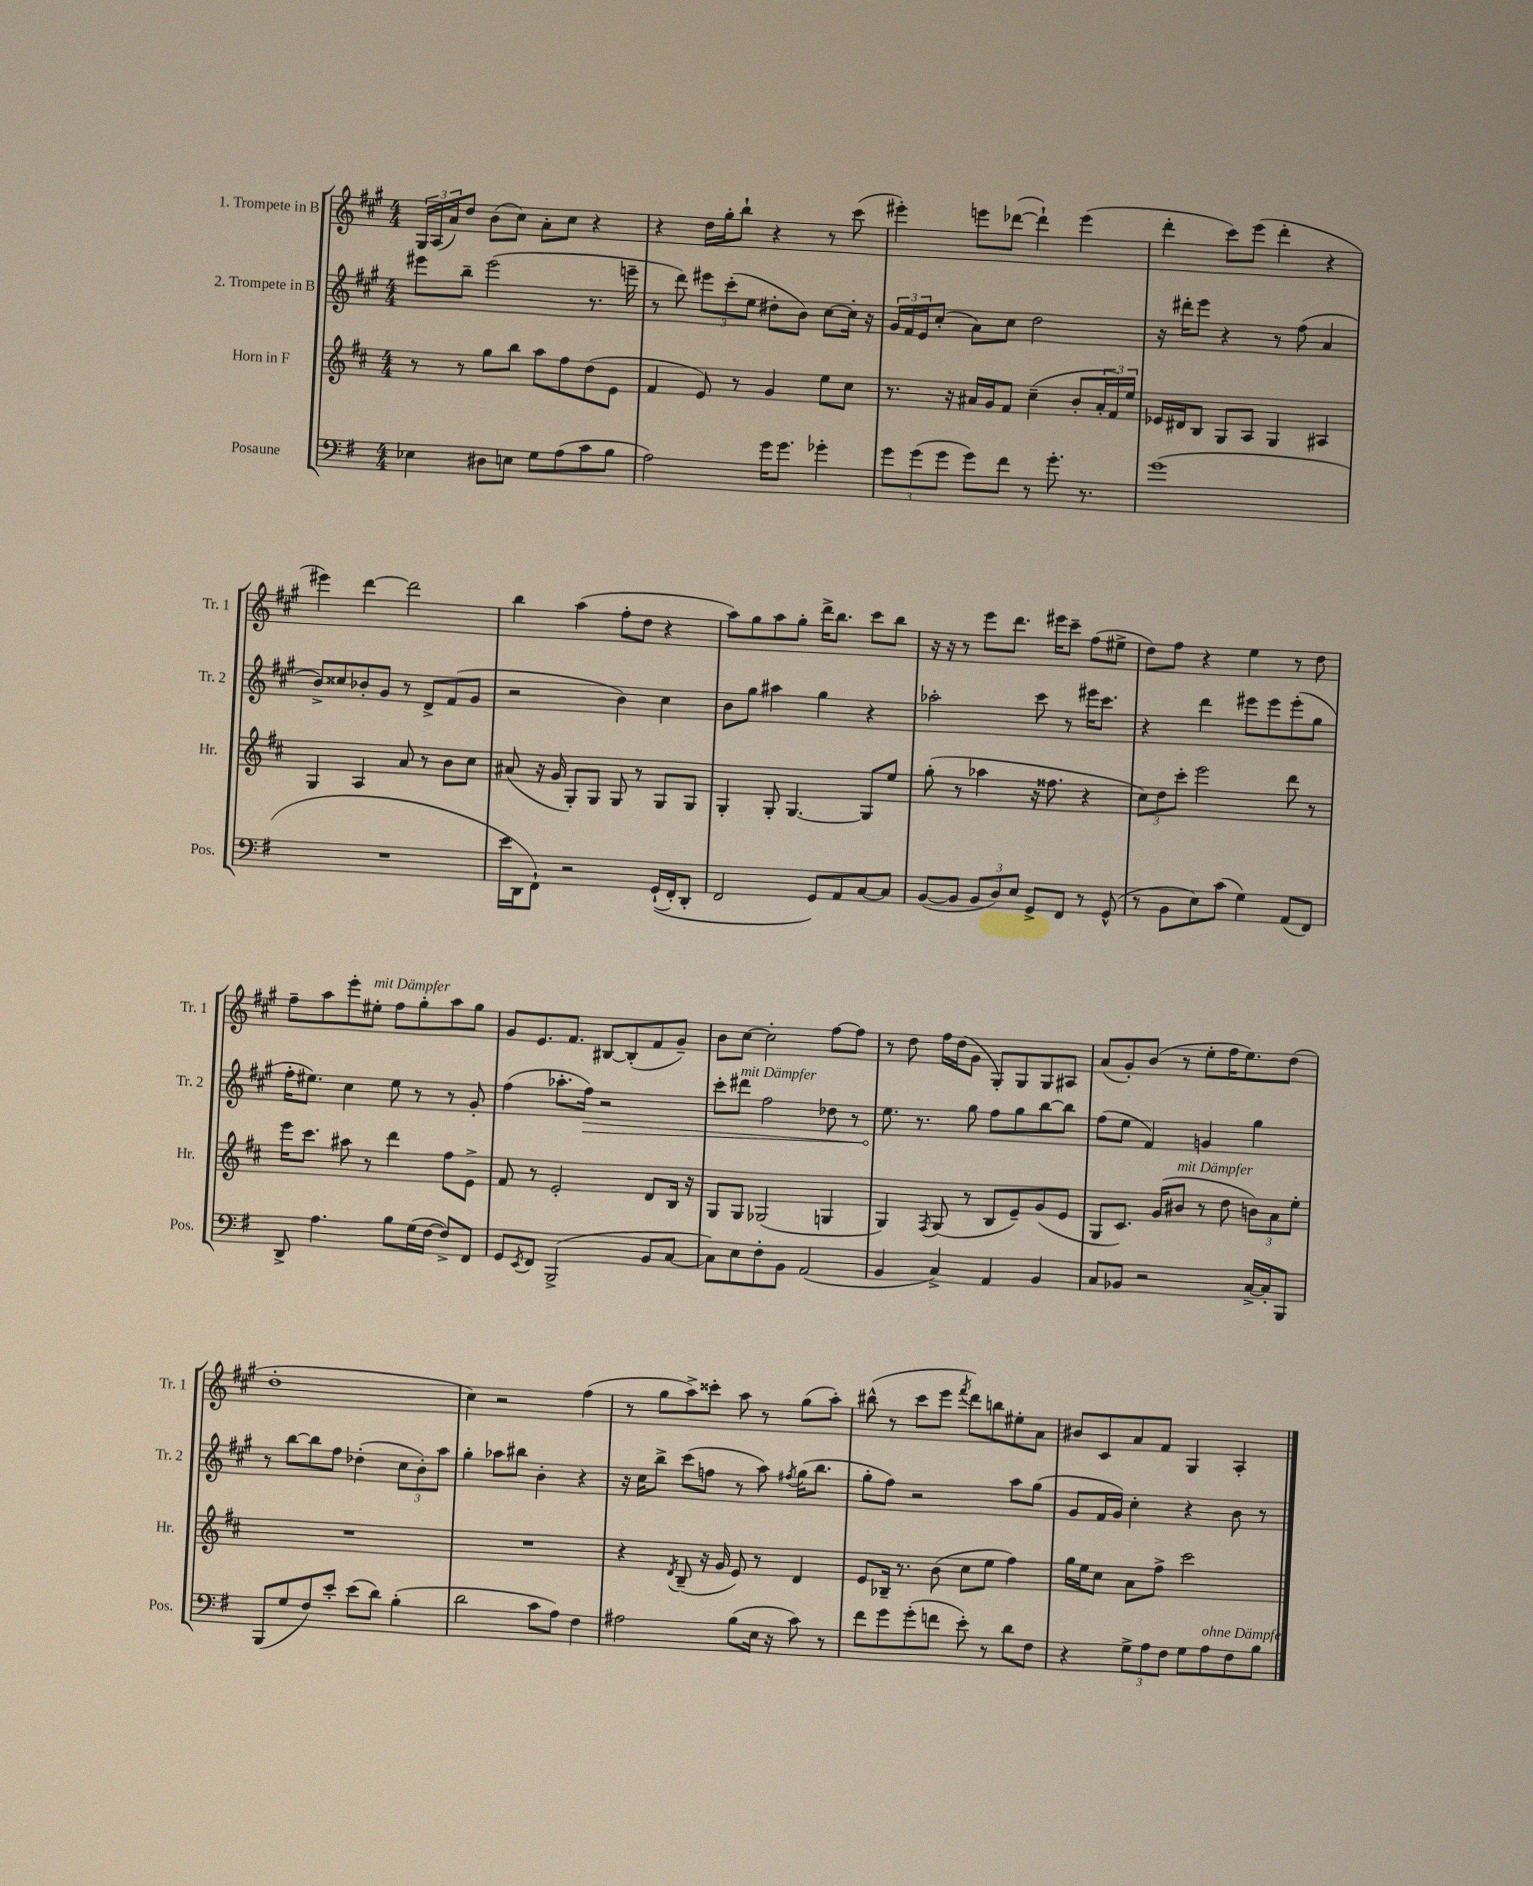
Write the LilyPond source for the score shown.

<<
\new StaffGroup <<
\new Staff = "s0" \with { instrumentName = "1. Trompete in B" shortInstrumentName = "Tr. 1" } {
    \clef treble \key a \major \numericTimeSignature \time 4/4
    \tuplet 3/2 { gis16 a16( a'16) } d''8 b'8( cis''8) a'8-. cis''8 r4 |
    r4 d''16 gis''16-. b''8-! r4 r8 cis'''8( |
    eis'''4-.) e'''8 des'''8~( des'''4-!) e'''4( |
    d'''4-. cis'''8) e'''8( d'''4-. r4 |
    eis'''4) d'''4~ d'''2 |
    b''4 a''4( fis''8-. d''8 r4 |
    a''8) gis''8 a''8 gis''8-. d'''16-> b''8. cis'''8 b''8 |
    r16 r16 r8 e'''8 d'''8. eis'''16 cis'''8-- fis''8( eis''8-> |
    d''8) fis''8 r4 e''4 r8 d''8 |
    fis''8-- a''8 e'''8-. eis''8-.^\markup { \italic "mit Dämpfer" } fis''8 gis''8-. a''8 gis''8 |
    gis'8 e'8. fis'8. bis8~ bis8-.( fis'8 gis'8--) |
    b'8 cis''8~ cis''2-. fis''8~ fis''8 |
    r8 d''8 fis''16 d''16( gis'8 gis8-.) gis8 gis8 ais8 |
    a'8( gis'8-.) b'8( r8 e''8-. fis''16 e''8.) d''8( |
    d''1-. |
    cis''4) r2 fis''4( |
    r8 gis''8 a''8->) cisis'''8-. a''8 r8 gis''8( a''8-.) |
    bis''8-^( r8 cis'''8 e'''8 \acciaccatura { fis'''8 } d'''8) b''8 eis''8-. a'8 |
    bis'8 cis'8 a'8 fis'8 gis4 a4-. \bar "|." |
}
\new Staff = "s1" \with { instrumentName = "2. Trompete in B" shortInstrumentName = "Tr. 2" } {
    \clef treble \key a \major \numericTimeSignature \time 4/4
    eis'''8 b''8-- eis'''2( r8. e'''16-- |
    r8 d'''8) \tuplet 3/2 { eis'''8 cis'''8-.( e''8 } dis''8-. b'8) cis''8~ cis''16-. r16 |
    \tuplet 3/2 { gis'16 fis'16 e'16 } cis''8-.( a'8) cis''8 d''2 |
    r16 dis'''16-. e'''8 r4 r8 fis''8( a'4 |
    b'8->) cisis''8 bes'8-. gis'8 r8 d'8-> fis'8( gis'8 |
    r2 b'4) cis''4 |
    b'8 gis''8 ais''4 gis''4 r4 |
    aes''2-. cis'''8 r8 eis'''16 cis'''8. |
    r4 d'''4 eis'''8 eis'''8 eis'''8-.( gis''8 |
    fis''16-. eis''8.) cis''4 eis''8 r8 r8 gis'8-. |
    fis''4( aes''8.-. \once \override Hairpin.circled-tip = ##t fis''16\>) r2 |
    cis'''8-. dis'''8^\markup { \italic "mit Dämpfer" } fis''2 des''8 r8 |
    e''8.\! r8. gis''8 fis''8 gis''8 b''8~ b''8 |
    fis''8( e''8 fis'4) g'4 gis''4 |
    r8 b''8~ b''8 fis''8 des''4-.( \tuplet 3/2 { cis''8 b'8-.) a''8 } |
    gis''4-. aes''8 bis''8 b'4-. r4 |
    r16 cis''16 b''8-> cis'''8( f''8 r8 a''8) \acciaccatura { fis''8 } gis''16( b''8. |
    gis''8-. fis''8) r2 a''8 gis''8( |
    gis'8 fis'16 gis'16) cis''4-. r4 b'8 r8 \bar "|." |
}
\new Staff = "s2" \with { instrumentName = "Horn in F" shortInstrumentName = "Hr." } {
    \clef treble \key d \major \numericTimeSignature \time 4/4
    r8 r8 g''8 b''8 a''8 fis''8 d''8( e'8 |
    fis'4 e'8) r8 g'4 e''8 cis''8 |
    r8. r16 ais'16 g'16 fis'8 cis''4--( b'8-. \tuplet 3/2 { ais'16-. fis'16) e''16 } |
    ees'16 dis'16 b8 g8 a8 g4 ais4 |
    g4 a4 a'8 r8 b'8 cis''8 |
    ais'8( r16 g'16 g8-.) g8 g8 r8 g8 g8 |
    g4-. g8-. g4.~ g8 e''8 |
    g''8-.( r8 aes''4 r16 fisis''8. r4 |
    \tuplet 3/2 { cis''8) d''8 cis'''8-. } e'''2 d'''8 r8 |
    e'''16 cis'''8. ais''8 r8 d'''4 fis''8 e'8-> |
    fis'8 r8 e'2-. d'8 b16 r16 |
    g8 g8 ges2( g4 |
    g4) \acciaccatura { fis8 } g8( r8 b8 e'8--) g'8( e'8 |
    g8 cis'8.) g'16( bis'8^\markup { \italic "mit Dämpfer" } r8 d''8 \tuplet 3/2 { b'8) a'8 e''8-. } |
    R1 |
    R1 |
    r4 \acciaccatura { d'8 } b8--( r16 g'16 e'8) r8 d'4 |
    e'8 bes16-- r8. b'8( cis''8 e''8 fis''4) |
    g''16 e''16 cis''8 a'8 fis''8-> cis'''2 \bar "|." |
}
\new Staff = "s3" \with { instrumentName = "Posaune" shortInstrumentName = "Pos." } {
    \clef bass \key g \major \numericTimeSignature \time 4/4
    ees4 dis8 e8 g8 a8( c'8 b8 |
    a2) g'16 g'8. ges'4-. |
    \tuplet 3/2 { g'8 g'8( g'8 } g'8) fis'8 r8 g'8.-. r8. |
    g'1( |
    R1 |
    e'16 d,16 fis,8-!) r2 g,16-!(\( fis,16-.) d,8-. |
    fis,2 g,8\) a,8 c8~ c8 |
    b,8~( b,8 \tuplet 3/2 { b,8 d8) e8 } g,8-> fis,8 r8 g,8-^( |
    r8 b,8 e8) c'8( g4) a,8( fis,8) |
    d,8-> a4. b8 g16( fis16~ fis8->) fis,8 |
    g,8 \acciaccatura { e,8 } fis,8 b,,2->( b,8 c8~ |
    c8) e8 fis8-. b,8 a,2( |
    b,4 c4->) a,4 b,4 |
    c8 bes,8 r2 c16~-> c16-. b,,8 |
    b,,8( g8 fis8) e'8-. e'8( d'8) b4-.( |
    d'2 c'8 a8) fis4 |
    ais2 b8( e16 r16 c'8) r8 |
    fis'8 g'8 g'8-.( f'8 e'8-.) r8 d'8 fis8 |
    r4 \tuplet 3/2 { g8-> a8 fis8 } g8 a8^\markup { \italic "ohne Dämpfer" } fis8 b8 \bar "|." |
}
>>
>>
\layout { \context { \Score \remove "Bar_number_engraver" } }
